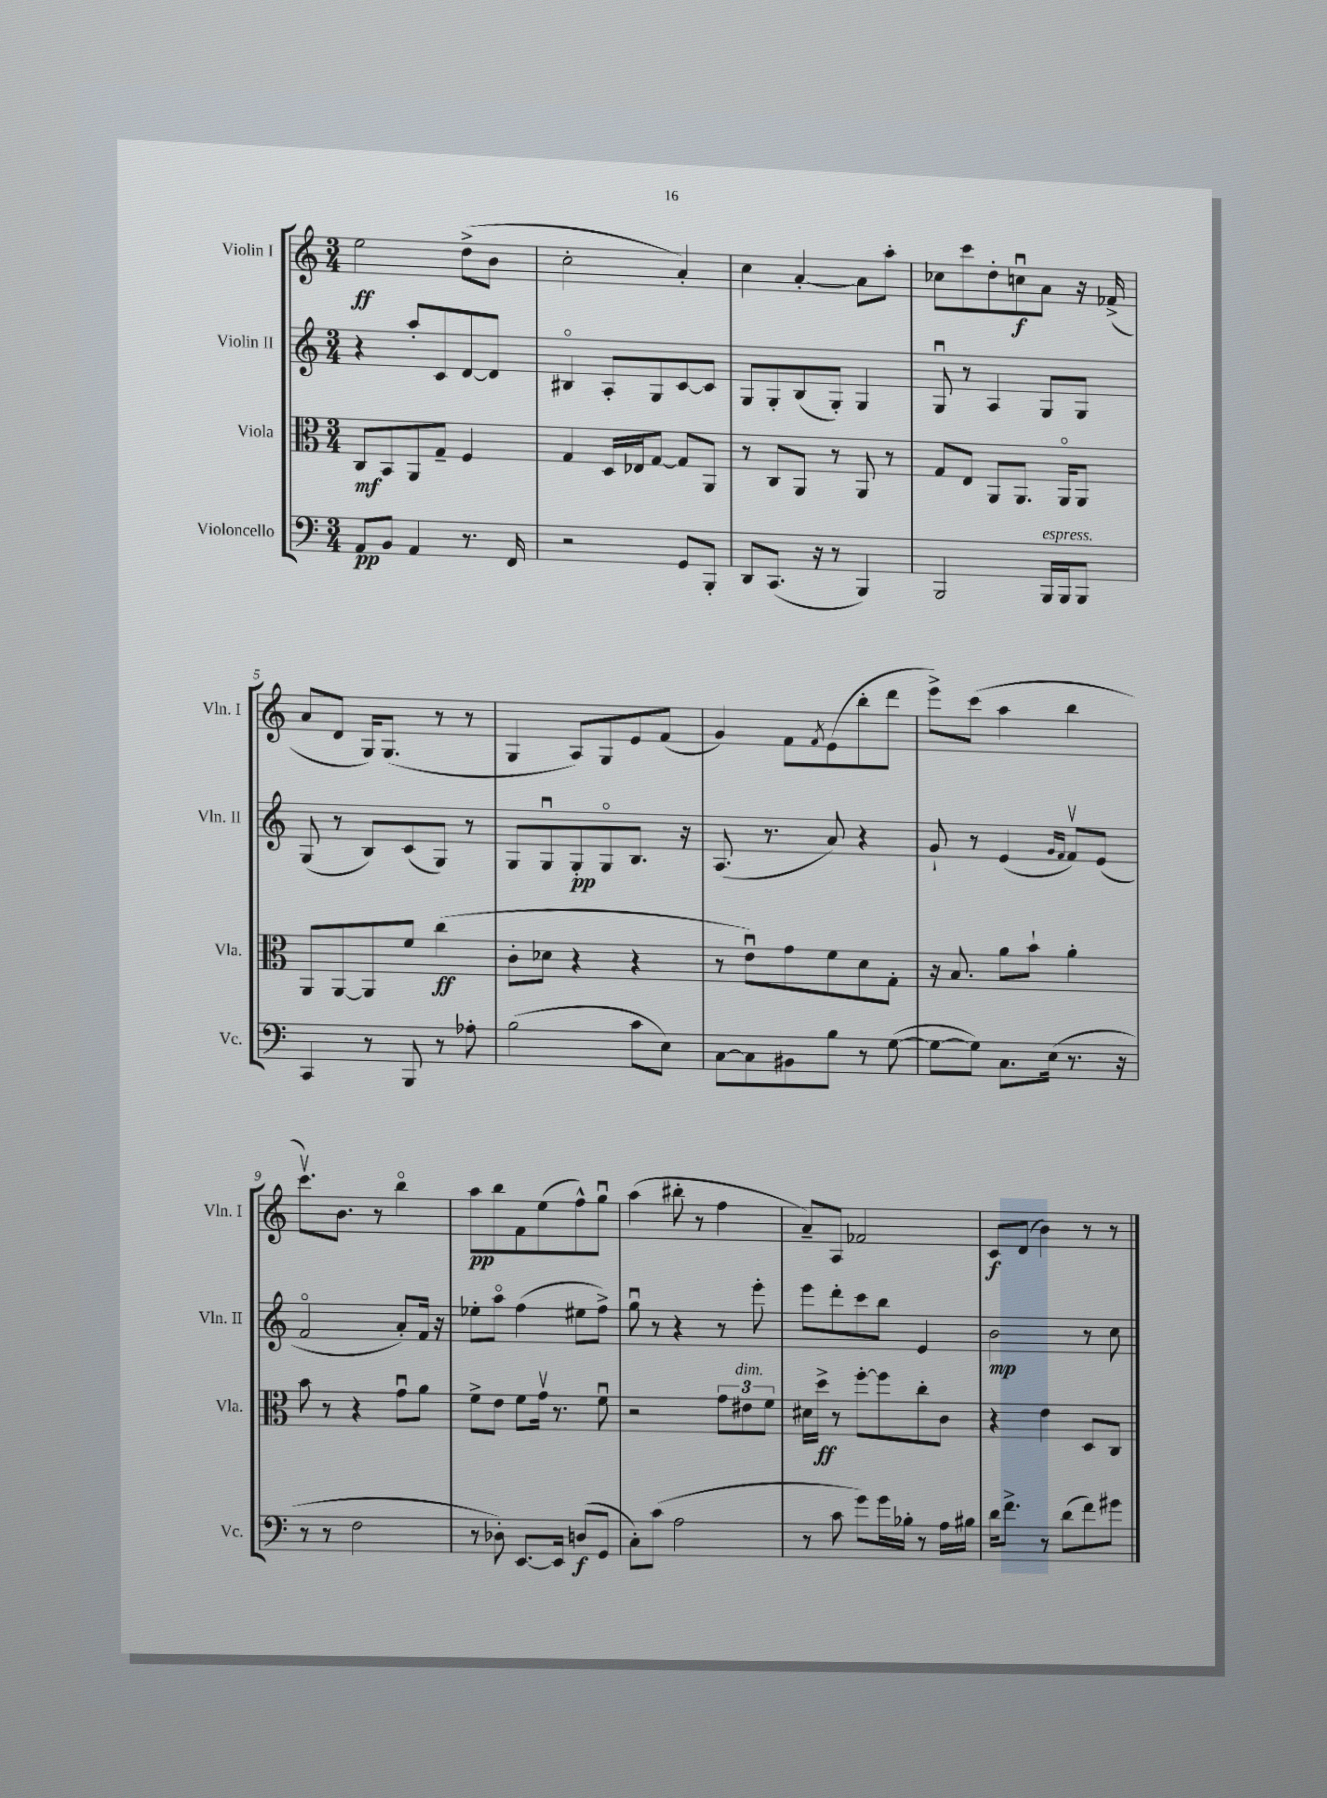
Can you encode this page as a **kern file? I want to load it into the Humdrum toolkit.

**kern	**kern	**kern	**kern
*staff4	*staff3	*staff2	*staff1
*clefF4	*clefC3	*clefG2	*clefG2
*k[]	*k[]	*k[]	*k[]
*M3/4	*M3/4	*M3/4	*M3/4
8AA/L	8C/L	4r	2ee\
8BB/J	8BB/	.	.
4AA/	8AA/	8aa'/L	.
.	8G~/J	8c/	.
8.r	4F/	[8d/	(8dd^\L
.	.	8d/]J	8b\J
16FF/	.	.	.
=	=	=	=
2r	4G/	4B#o/	2cc'\
.	16D/LL	8A'/L	.
.	16E-/J	.	.
.	[8G/J	8G/	.
8GG/L	8G/]L	[8c/	4a'/)
8BBB'/J	8AA/J	8c/]J	.
=	=	=	=
8DD/L	8r	8G/L	4cc\
(8.CC/J	8C/L	8G'/	.
.	8AA/J	(8B/	[4a'/
16r	.	.	.
8r	8r	8G'/J)	.
4BBB/)	8AA/	4G/	8a\]L
.	8r	.	8aa'\J
=	=	=	=
2BBB/	8G/L	8Gu/	8cc-\L
.	8E/J	8r	8ccc\
.	8AA/L	4A/	8dd'\
.	8.AA/J	.	8ccu\
16BBB/LL	.	8G/L	8a\J
16BBB/J	16AAo/LK	.	.
8BBB/J	8AA/J	8G/J	16r
.	.	.	(16f-^/
=	=	=	=
4CC/	8AA/L	(8G/	8a/L
.	[8AA/	8r	8d/J
8r	8AA/]	8B/L)	16G/LK)
.	.	.	(8.G/J
8BBB/	8f/J	(8c/	.
8r	(4cc\	8G/J)	8r
8A-'\	.	8r	8r
=	=	=	=
(2B\	8c'\L	8G/L	4G/
.	8d-\J	8Gu/	.
.	4r	8G'/	8A/L)
.	.	8Go/	8G/
8c\L	4r	8.B/J	8e/
8E\J)	.	.	(8f/J
.	.	16r	.
=	=	=	=
[8C\L	8r	(8.A/	4g/)
8C\]	8eu\L)	.	.
.	.	8.r	.
8BB#\	8g\	.	8f\L
.	.	.	8qf/
8B\J	8f\	8a/)	(8e\
8r	8d\	4r	8bb'\
([8G\	8G'\J	.	8ddd\J
=	=	=	=
8G\_L	16r	8g`/	8eee^\L)
.	8.B/	.	.
8G\]J)	.	8r	(8ccc\J
8.C\L	8a\L	(4e/	4aa\
.	8b`\J	.	.
(16E\Jk	.	.	.
.	.	16qqg/LL	.
.	.	16qqf/JJ	.
8.r	4a'\	8fv/L)	4bb\
.	.	(8e/J	.
16r	.	.	.
=	=	=	=
8r	8b\	2fo/	8.cccv\L)
8r	8r	.	.
.	.	.	8.b\J
2F\	4r	.	.
.	.	.	8r
.	8gu\L	8a'/L)	4bbo\
.	8a\J	16f/Jk	.
.	.	16r	.
=	=	=	=
8r	8f^\L	8ee-'\L	8aa\L
8D-'\)	8e\J	8aao\J	8bb\
[8.EE/L	8f\L	(4ff\	8f\
.	16gv\Jk	.	(8ee\
16EE/]Jk	8.r	.	.
(8D/L	.	8ee#\L	8ff^^\)
8GG/J	8fu\	8ff^\J)	8ggu\J
=	=	=	=
8C'\L)	2r	8ggu\	(4aa\
(8c\J	.	8r	.
2A\	.	4r	8bb#'\
.	.	.	8r
.	12g\L	8r	4ff\
.	12e#\	.	.
.	.	8eee'\	.
.	12f\J	.	.
=	=	=	=
8r	16d#\LL	8eee\L	8a~/L)
.	16dd^\JJ	.	.
8c\	8r	8ddd'\	8A/J
8g\L)	[8ff'\L	8ccc\	2f-/
16g\L	8ff\]	8bb\J	.
16B-'\JJ	.	.	.
8r	8cc'\	4e/	.
16A\LL	8c\J	.	.
16B#\JJ	.	.	.
=	=	=	=
16d\LK	4r	2b\	8c/L
8.f^\J	.	.	.
.	.	.	(8d/J
8r	4e\	.	4b\)
(8d\L	.	.	.
8f\)	8D/L	8r	8r
8g#\J	8C/J	8cc\	8r
==	==	==	==
*-	*-	*-	*-
